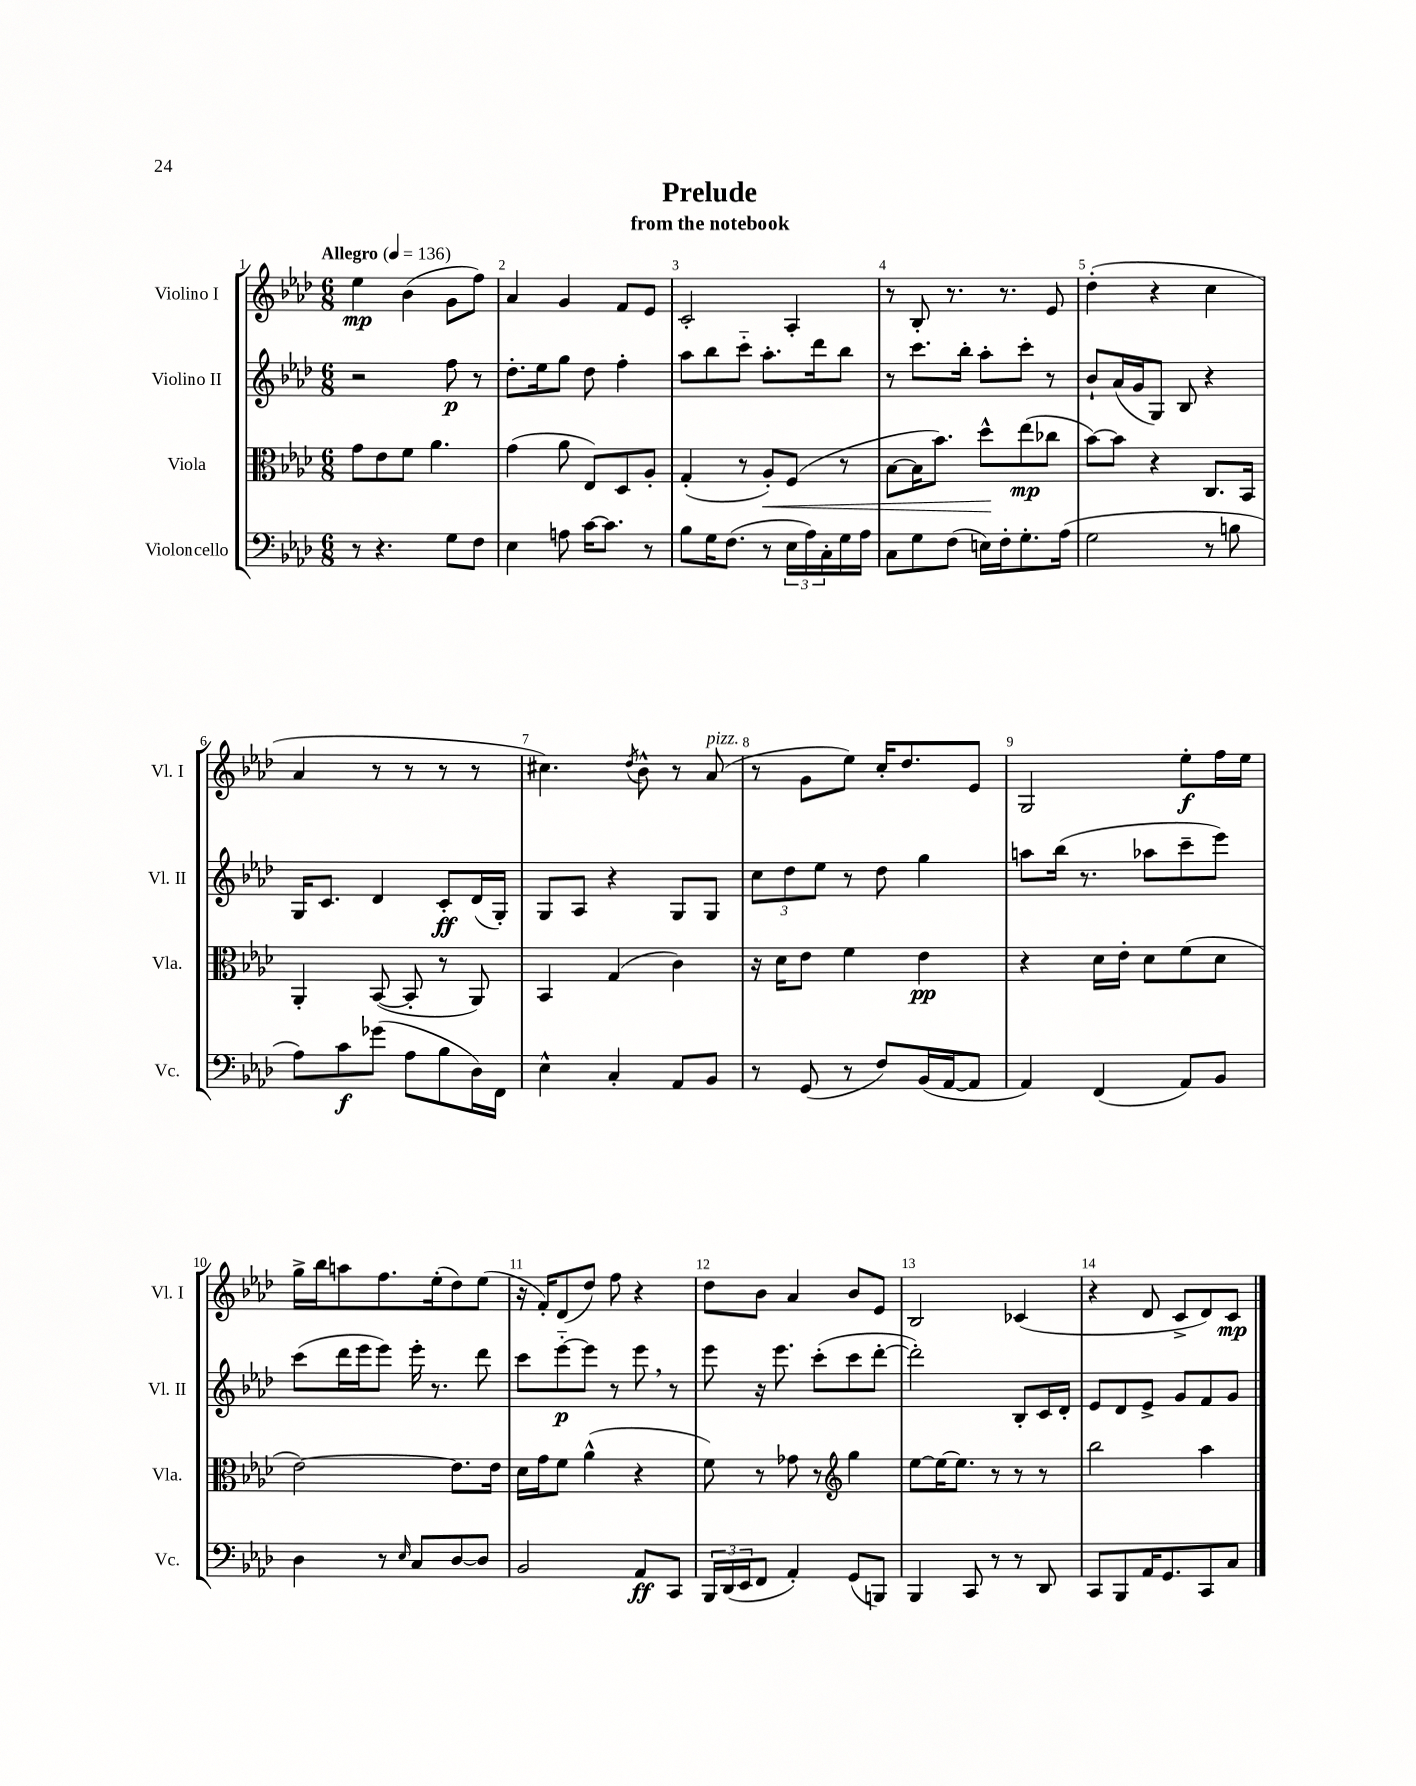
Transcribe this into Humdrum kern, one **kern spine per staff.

**kern	**dynam	**kern	**dynam	**kern	**dynam	**kern	**dynam
*part4	*part4	*part3	*part3	*part2	*part2	*part1	*part1
*staff4	*staff4	*staff3	*staff3	*staff2	*staff2	*staff1	*staff1
*I"Violoncello	*	*I"Viola	*	*I"Violino II	*	*I"Violino I	*
*I'Vc.	*	*I'Vla.	*	*I'Vl. II	*	*I'Vl. I	*
*clefF4	*	*clefC3	*	*clefG2	*	*clefG2	*
*k[b-e-a-d-]	*	*k[b-e-a-d-]	*	*k[b-e-a-d-]	*	*k[b-e-a-d-]	*
*M6/8	*	*M6/8	*	*M6/8	*	*M6/8	*
*MM136	*	*MM136	*	*MM136	*	*MM136	*
=1	=1	=1	=1	=1	=1	=1	=1
!	!	!	!	!	!	!LO:TX:a:B:t=Allegro	!
8r	.	8g\L	.	2r	.	4ee-\	mp
4.r	.	8e-\	.	.	.	.	.
.	.	8f\J	.	.	.	(4b-\	.
.	.	4.a-\	.	.	.	.	.
8G\L	.	.	.	8ff\	p	8g\L	.
8F\J	.	.	.	8r	.	8ff\J)	.
=2	=2	=2	=2	=2	=2	=2	=2
4E-\	.	(4g\	.	8.dd-'\L	.	4a-/	.
.	.	.	.	16ee-\k	.	.	.
8An\	.	8a-\	.	8gg\J	.	4g/	.
[16c\KL	.	8E-/L)	.	8dd-\	.	.	.
8.c\J]	.	.	.	.	.	.	.
.	.	8D-/	.	4ff'\	.	8f/L	.
8r	.	8A-'/J	.	.	.	8e-/J	.
=3	=3	=3	=3	=3	=3	=3	=3
8B-\L	.	(4G'/	.	8aa-\L	.	2c'/	.
16G\K	.	.	.	8bb-\	.	.	.
(8.F\J	.	.	.	.	.	.	.
.	.	8r	.	8ccc\J	.	.	.
!	!	!	!LO:HP:b	!	!	!	!
8r	.	8A-'/L)	<	8.aa-'\L	.	.	.
24E-\LL	.	(8F/J	.	.	.	4A-'/	.
24A-\)	.	.	.	.	.	.	.
.	.	.	.	16ddd-\k	.	.	.
24C'\	.	.	.	.	.	.	.
16G\	.	8r	.	8bb-\J	.	.	.
16A-\JJ	.	.	.	.	.	.	.
=4	=4	=4	=4	=4	=4	=4	=4
8C\L	.	[8B-\L	.	8r	.	8r	.
8G\	.	16B-\K]	.	8.ccc\L	.	8B-'/	.
.	.	8.b-\J)	.	.	.	.	.
(8F\J	.	.	.	.	.	8.r	.
.	.	.	.	16bb-'\Jk	.	.	.
16En\LL)	.	8dd-^^\L	.	8aa-'\L	.	.	.
16F'\J	.	.	.	.	.	8.r	.
8.G'\	.	(8ee-\	[ mp	8ccc'\J	.	.	.
.	.	8cc-X\J	.	8r	.	8e-/	.
(16A-\Jk	.	.	.	.	.	.	.
=5	=5	=5	=5	=5	=5	=5	=5
2G\	.	[8b-\L)	.	8b-`/L	.	(4dd-'\	.
.	.	8b-\J]	.	(16a-/L	.	.	.
.	.	.	.	16g/J	.	.	.
.	.	4r	.	8G/J)	.	4r	.
.	.	.	.	8B-/	.	.	.
8r	.	8.C/L	.	4r	.	4cc\	.
8Bn\	.	.	.	.	.	.	.
.	.	16BB-/Jk	.	.	.	.	.
!!LO:LB:g=z
=6	=6	=6	=6	=6	=6	=6	=6
8A-\L)	.	4AA-'/	.	16G/KL	.	4a-/	.
.	.	.	.	8.c/J	.	.	.
8c\	f	.	.	.	.	.	.
(8g-X\J	.	([8BB-/	.	4d-/	.	8r	.
8A-\L	.	8BB-'/]	.	.	.	8r	.
8B-\	.	8r	.	8c'/L	ff	8r	.
16D-\L)	.	8AA-/)	.	(16d-/L	.	8r	.
16FF\JJ	.	.	.	16G'/JJ)	.	.	.
=7	=7	=7	=7	=7	=7	=7	=7
4E-^^\	.	4BB-/	.	8G/L	.	4.cc#X\)	.
.	.	.	.	8A-/J	.	.	.
4C'/	.	(4G/	.	4r	.	.	.
.	.	.	.	.	.	8qdd-/	.
.	.	.	.	.	.	8b-^^\	.
8AA-/L	.	4c\)	.	8G/L	.	8r	.
!	!	!	!	!	!	!LO:TX:a:i:t=pizz.	!
8BB-/J	.	.	.	8G/J	.	(8a-/	.
=8	=8	=8	=8	=8	=8	=8	=8
8r	.	16r	.	12cc\L	.	8r	.
.	.	16d-\KL	.	.	.	.	.
.	.	.	.	12dd-\	.	.	.
(8GG/	.	8e-\J	.	.	.	8g\L	.
.	.	.	.	12ee-\J	.	.	.
8r	.	4f\	.	8r	.	8ee-\J)	.
8F/L)	.	.	.	8dd-\	.	16cc'/KL	.
.	.	.	.	.	.	8.dd-/	.
(16BB-/L	.	4e-\	pp	4gg\	.	.	.
[16AA-/J	.	.	.	.	.	.	.
8AA-/J]	.	.	.	.	.	8e-/J	.
=9	=9	=9	=9	=9	=9	=9	=9
4AA-/)	.	4r	.	8aan\L	.	2G/	.
.	.	.	.	(16bb-\Jk	.	.	.
.	.	.	.	8.r	.	.	.
(4FF/	.	16d-\LL	.	.	.	.	.
.	.	16e-'\JJ	.	.	.	.	.
.	.	8d-\L	.	8aa-X\L	.	.	.
8AA-/L)	.	(8f\	.	8ccc~\	.	8ee-'\L	f
8BB-/J	.	8d-\J	.	8eee-\J)	.	16ff\L	.
.	.	.	.	.	.	16ee-\JJ	.
!!LO:LB:g=z
=10	=10	=10	=10	=10	=10	=10	=10
4D-\	.	[2e-\)	.	(8ccc\L	.	16gg^\LL	.
.	.	.	.	.	.	16bb-\J	.
.	.	.	.	16ddd-\L	.	8aan\	.
.	.	.	.	16eee-\J	.	.	.
8r	.	.	.	8eee-\J)	.	8.ff\	.
16qqE-/	.	.	.	.	.	.	.
8C/L	.	.	.	16eee-'\	.	.	.
.	.	.	.	8.r	.	(16ee-'\k	.
[8D-/	.	8.e-\L]	.	.	.	8dd-\)	.
8D-/J]	.	.	.	8ddd-\	.	(8ee-\J	.
.	.	16e-\Jk	.	.	.	.	.
=11	=11	=11	=11	=11	=11	=11	=11
2BB-/	.	16d-\LL	.	8ccc\L	.	16r	.
.	.	16g\J	.	.	.	16f'/KL)	.
.	.	8f\J	.	[8eee-\	p	(8d-/	.
.	.	(4a-^^\	.	8eee-\J]	.	8dd-/J)	.
.	.	.	.	8r	.	8ff\	.
8AA-/L	ff	4r	.	8eee-,\	.	4r	.
8CC/J	.	.	.	8r	.	.	.
=12	=12	=12	=12	=12	=12	=12	=12
24BBB-/LL	.	8f\)	.	8eee-\	.	8dd-\L	.
(24DD-/	.	.	.	.	.	.	.
24EE-/J	.	.	.	.	.	.	.
8FF/J	.	8r	.	16r	.	8b-\J	.
.	.	.	.	8.eee-\	.	.	.
4AA-'/)	.	8g-X\	.	.	.	4a-/	.
.	.	8r	.	(8ccc'\L	.	.	.
*	*	*clefG2	*	*	*	*	*
(8GG/L	.	4gg\	.	8ccc\	.	8b-/L	.
8BBBn/J)	.	.	.	[8ddd-'\J	.	8e-/J	.
=13	=13	=13	=13	=13	=13	=13	=13
4BBB-/	.	[8ee-\L	.	2ddd-'\])	.	2B-/	.
.	.	16ee-\K_	.	.	.	.	.
.	.	8.ee-\J]	.	.	.	.	.
8CC/	.	.	.	.	.	.	.
8r	.	8r	.	.	.	.	.
8r	.	8r	.	8B-'/L	.	(4c-X/	.
8DD-/	.	8r	.	16c/L	.	.	.
.	.	.	.	16d-'/JJ	.	.	.
=14	=14	=14	=14	=14	=14	=14	=14
8CC/L	.	2bb-\	.	8e-/L	.	4r	.
8BBB-/	.	.	.	8d-/	.	.	.
16AA-/K	.	.	.	8e-^/J	.	8d-/	.
8.GG/	.	.	.	.	.	.	.
.	.	.	.	8g/L	.	8c^/L	.
8CC/	.	4aa-\	.	8f/	.	8d-/)	.
8C/J	.	.	.	8g/J	.	8c/J	mp
==	==	==	==	==	==	==	==
*-	*-	*-	*-	*-	*-	*-	*-
